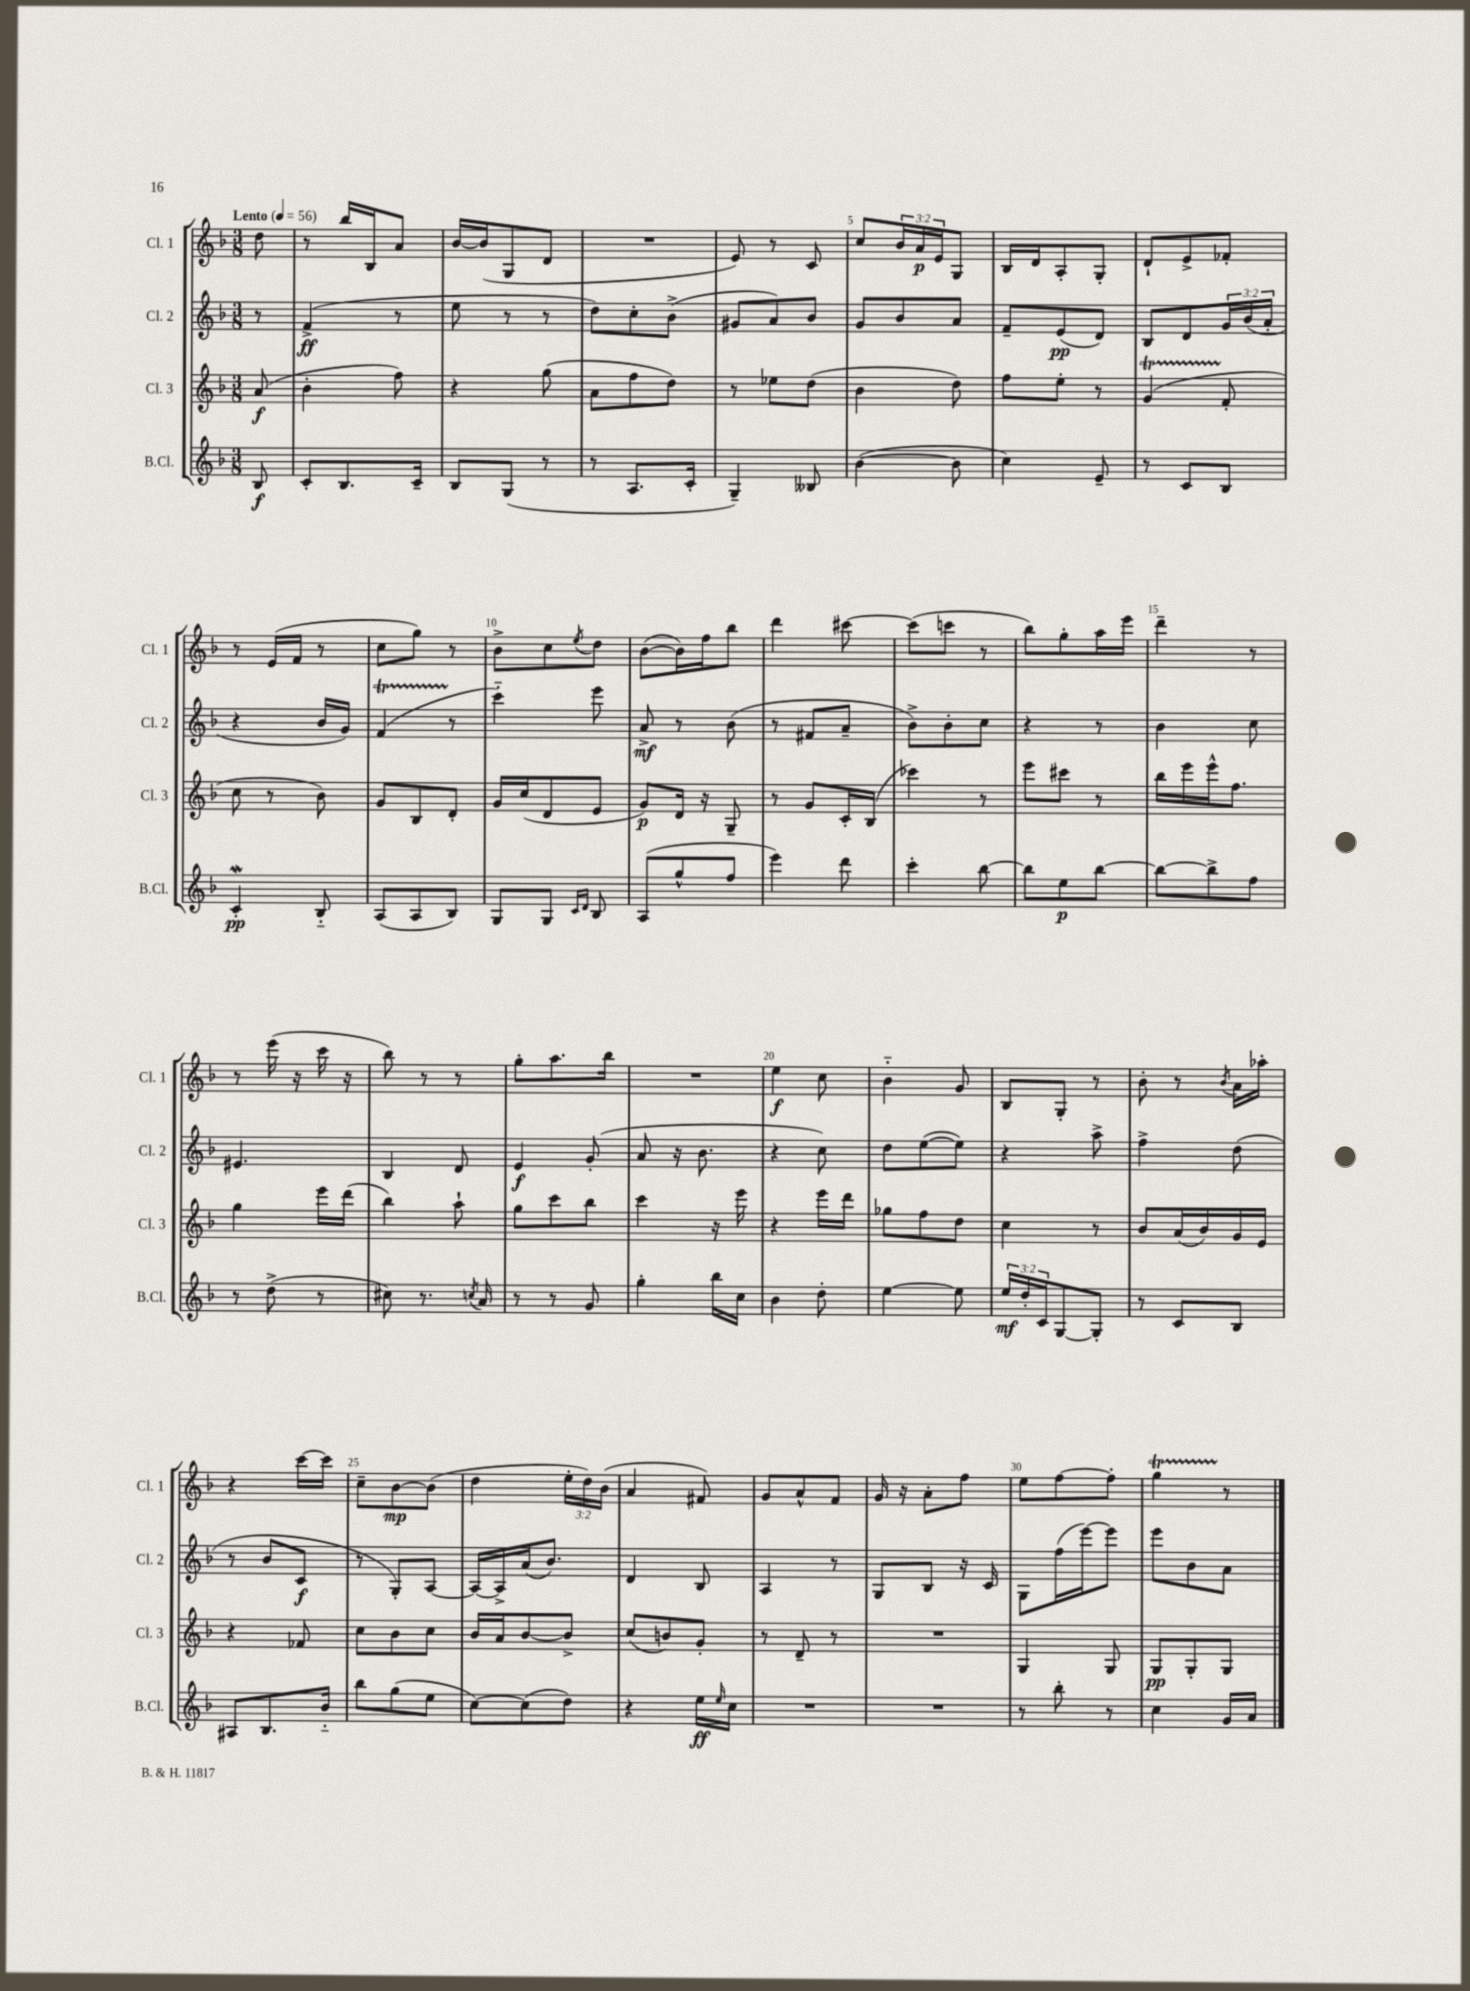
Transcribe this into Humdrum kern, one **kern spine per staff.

**kern	**kern	**kern	**kern
*staff4	*staff3	*staff2	*staff1
*clefG2	*clefG2	*clefG2	*clefG2
*k[b-]	*k[b-]	*k[b-]	*k[b-]
*M3/8	*M3/8	*M3/8	*M3/8
*MM56	*MM56	*MM56	*MM56
8B-	(8a	8r	8dd
=	=	=	=
8c'	4b-'	(4f^	8r
8.B-	.	.	16bb-
.	.	.	16B-
.	8ff)	8r	8a
16c~	.	.	.
=	=	=	=
8B-	4r	8ee	[16b-
.	.	.	(16b-]
(8G	.	8r	8G
8r	(8gg	8r	8d
=	=	=	=
8r	8a	8dd)	4.r
8.A	8ff	8cc'	.
.	8dd)	(8b-^	.
16c'	.	.	.
=	=	=	=
4G~)	8r	8g#	8e)
.	8ee-	8a)	8r
8B--	(8dd	8b-	8c
=	=	=	=
([4b-	4b-	8g	8cc
.	.	8b-	24b-
.	.	.	24a
.	.	.	24e
8b-]	8dd)	8a	8G
=	=	=	=
4cc)	8ff	8f~	16B-
.	.	.	16d
.	8ee'	(8e	8A'
8e~	8r	8d)	8G'
=	=	=	=
8r	(4g	8B-	8d`
8c	.	8d	8e^
8B-	8f'	24g	8f-'
.	.	(24b-	.
.	.	24a'	.
=	=	=	=
4c'	8cc	4r	8r
.	8r	.	(16e
.	.	.	16f
8B-'~	8b-)	16b-	8r
.	.	16g)	.
=	=	=	=
(8A	8g	(4f	8cc
8A	8B-	.	8gg)
8B-)	8d'	8r	8r
=	=	=	=
8G	16g	4ccc'~)	8b-^
.	(16cc	.	.
8G	8d	.	8cc
16qqc	.	.	.
16qqd	.	.	8qee
8B-	8e	8eee	8dd
=	=	=	=
(8A	8g)	8a^	([8b-
8gg^^	16d	8r	16b-])
.	16r	.	16ff
8ff	8G~	(8b-	8bb-
=	=	=	=
4eee)	8r	8r	4ddd
.	8g	8f#	.
8ddd	16c'	8a~	[8ccc#
.	(16B-	.	.
=	=	=	=
4ccc'	4ccc-)	8b-^)	(8ccc#]
.	.	8b-'	8ccc
[8bb-	8r	8cc	8r
=	=	=	=
8bb-]	8eee	4r	8bb-)
8ee	8ccc#	.	8gg'
[8bb-	8r	8r	16aa
.	.	.	16eee
=	=	=	=
8bb-_	16bb-	4b-	4ddd~
.	16eee	.	.
8bb-^]	16eee^^	.	.
.	8.ff	.	.
8ff	.	8cc	8r
=	=	=	=
8r	4gg	4.e#	8r
(8dd^	.	.	(16eee
.	.	.	16r
8r	16eee	.	16ccc
.	(16ddd	.	16r
=	=	=	=
8cc#)	4bb-)	4B-	8bb-)
8.r	.	.	8r
.	8aa`	8d	8r
8qcc	.	.	.
16a	.	.	.
=	=	=	=
8r	8gg	4e	8gg'
8r	8ccc	.	8.aa
8g	8bb-	(8g'	.
.	.	.	16bb-
=	=	=	=
4gg'	4ccc	8a	4.r
.	.	16r	.
.	.	8.b-	.
16bb-	16r	.	.
16cc	16eee	.	.
=	=	=	=
4b-	4r	4r	4ee
8dd'	16eee	8cc)	8cc
.	16ddd	.	.
=	=	=	=
[4ee	8gg-	8dd	4b-'~
.	8ff	([8ee	.
8ee]	8dd	8ee])	8g
=	=	=	=
24ee	4cc	4r	8B-
24dd'	.	.	.
24c	.	.	.
[8G	.	.	8G'
8G']	8r	8aa^	8r
=	=	=	=
8r	8b-	4ff^	8b-'
8c	(16a	.	8r
.	16b-)	.	.
.	.	.	8qb-
8B-	16g	(8dd	16a
.	16e	.	16aa-'
=	=	=	=
8A#	4r	8r	4r
8.B-	.	8b-	.
.	8f-	8c	[16ccc
16b-'~	.	.	16ccc]
=	=	=	=
8bb-	8cc	8r	8cc~
(8gg	8b-	8G')	[8b-
8ee	8cc	[8A	(8b-]
=	=	=	=
[8cc)	16b-	16A_	4dd
.	16a	16A^]	.
(8cc]	[8b-	(16a	.
.	.	8.b-)	.
8dd)	8b-^]	.	24ee'
.	.	.	24dd)
.	.	.	(24b-
=	=	=	=
4r	(8cc	4d	4a
.	8b)	.	.
16ee	8g'	8B-	8f#)
16qqee	.	.	.
16cc	.	.	.
=	=	=	=
4.r	8r	4A	8g
.	8d~	.	8a^^
.	8r	8r	8f
=	=	=	=
4.r	4.r	8G	16g
.	.	.	16r
.	.	8B-	8a'
.	.	16r	8ff
.	.	16c	.
=	=	=	=
8r	4G	8G	8ee
8bb-'	.	(16ff	[8ff
.	.	[16eee)	.
8r	8G	8eee]	8ff']
=	=	=	=
4cc	8G	8eee	4gg
.	8G'	8b-	.
16g	8G	8a	8r
16a	.	.	.
==	==	==	==
*-	*-	*-	*-
